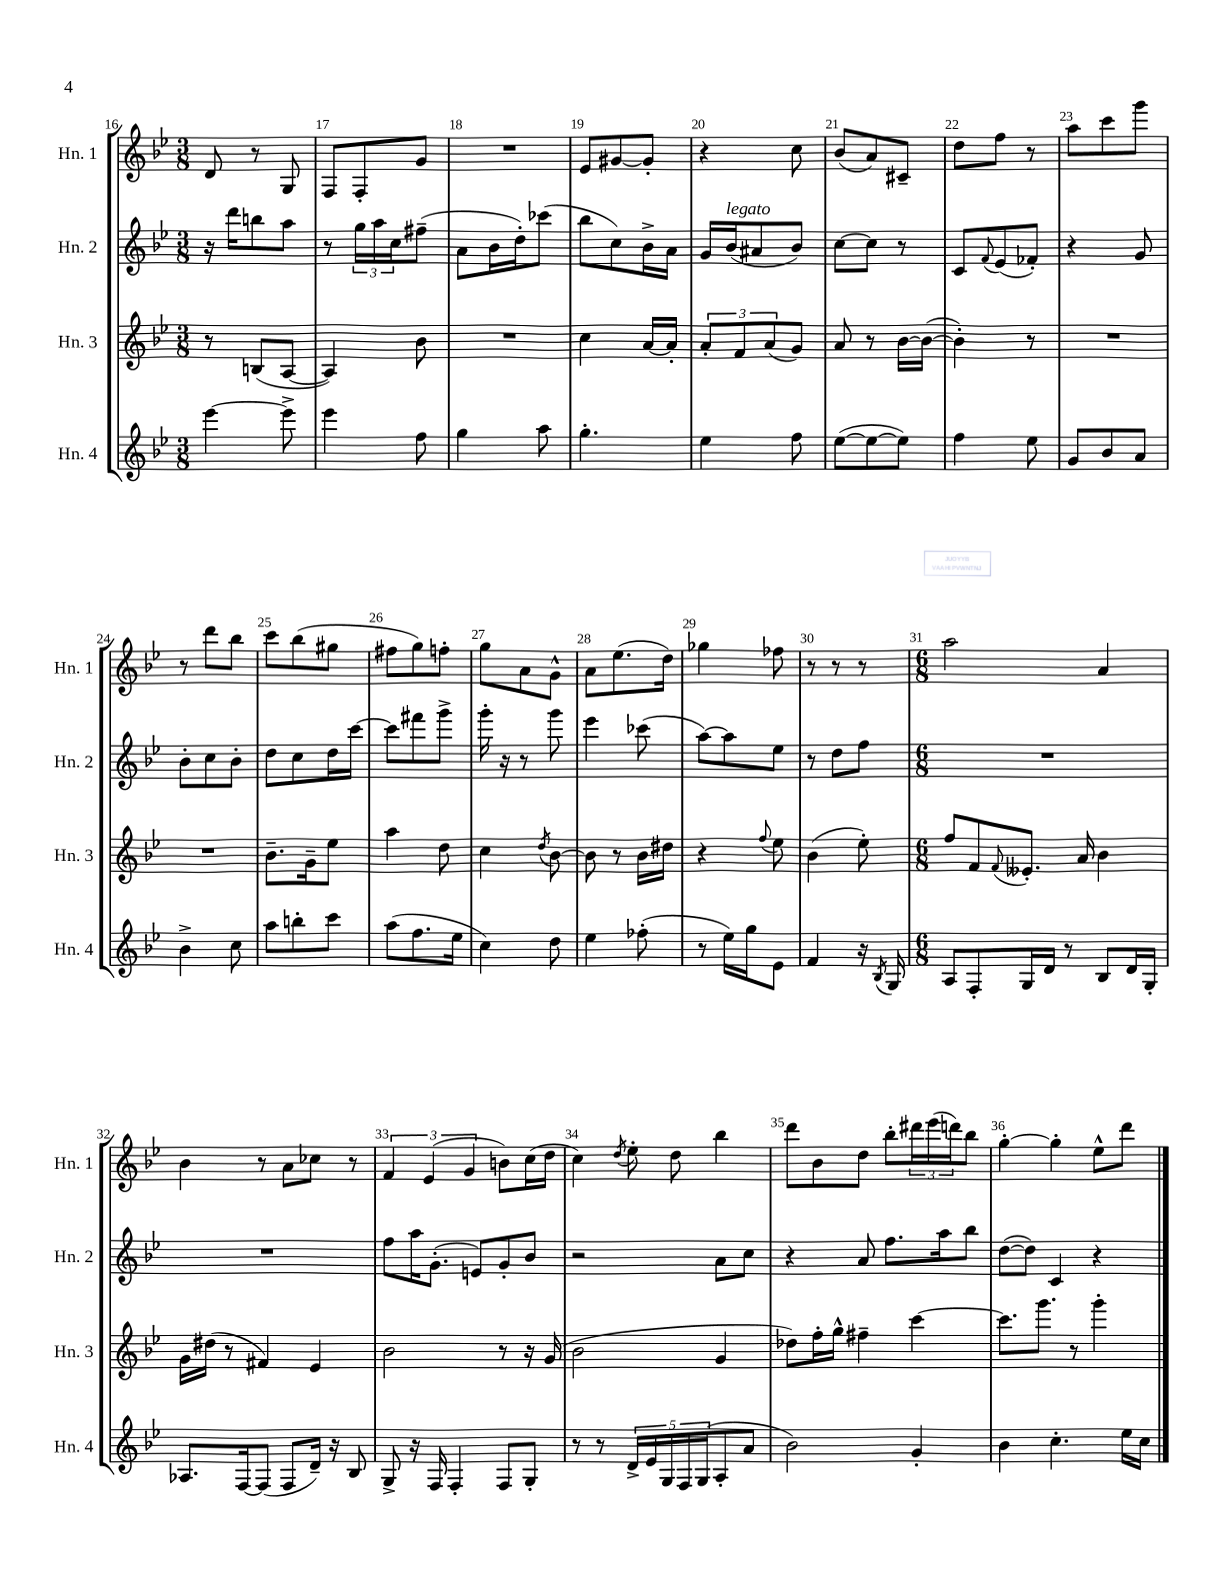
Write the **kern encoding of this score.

**kern	**kern	**kern	**kern
*staff4	*staff3	*staff2	*staff1
*clefG2	*clefG2	*clefG2	*clefG2
*k[b-e-]	*k[b-e-]	*k[b-e-]	*k[b-e-]
*M3/8	*M3/8	*M3/8	*M3/8
[4eee-\	8r	16r	8d/
.	.	16ddd\LK	.
.	(8B/L	8bb\	8r
8eee-^\]	[8A/J	8aa\J	8G/
=	=	=	=
4eee-\	4A/])	8r	8F/L
.	.	24gg\LL	8F'/
.	.	24aa\	.
.	.	24cc\J	.
8ff\	8b-\	(8ff#~\J	8g/J
=	=	=	=
4gg\	4.r	8a\L	4.r
.	.	16b-\L	.
.	.	16dd'\J)	.
8aa\	.	(8ccc-\J	.
=	=	=	=
4.gg'\	4cc\	8bb-\L	8e-/L
.	.	8cc\)	[8g#/
.	[16a/LL	16b-^\L	8g#'/]J
.	16a'/]JJ	16a\JJ	.
=	=	=	=
4ee-\	12a'/L	16g/LL	4r
.	.	(16b-/J	.
.	12f/	.	.
.	.	8a#/	.
.	(12a/	.	.
8ff\	8g/J)	8b-/J)	8cc\
=	=	=	=
([8ee-\L	8a/	[8cc\L	(8b-/L
8ee-\_	8r	8cc\]J	8a/)
8ee-\]J)	[16b-\LL	8r	8c#~/J
.	(16b-\_JJ	.	.
=	=	=	=
4ff\	4b-'\])	8c/L	8dd\L
.	.	8qqf/	.
.	.	(8e-/	8ff\J
8ee-\	8r	8f-'/J)	8r
=	=	=	=
8g/L	4.r	4r	8aa\L
8b-/	.	.	8ccc\
8a/J	.	8g/	8ggg\J
=	=	=	=
4b-^\	4.r	8b-'\L	8r
.	.	8cc\	8ddd\L
8cc\	.	8b-'\J	8bb-\J
=	=	=	=
8aa\L	8.b-~\L	8dd\L	8ccc\L
8bb'\	.	8cc\	(8bb-\
.	16g~\k	.	.
8ccc\J	8ee-\J	16dd\L	8gg#\J
.	.	[16ccc\JJ	.
=	=	=	=
(8aa\L	4aa\	8ccc\]L	8ff#\L
8.ff\	.	8fff#\	8gg\)
.	8dd\	8ggg^\J	8ff'\J
16ee-\Jk	.	.	.
=	=	=	=
4cc\)	4cc\	16ggg'\	8gg\L
.	.	16r	.
.	.	8r	8a\
.	8qdd/	.	.
8dd\	[8b-\	8ggg\	8g^^\J
=	=	=	=
4ee-\	8b-\]	4eee-\	8a\L
.	8r	.	(8.ee-\
(8ff-'\	16b-\LL	(8ccc-\	.
.	16dd#\JJ	.	16dd\Jk)
=	=	=	=
8r	4r	[8aa\L)	4gg-\
16ee-\LL)	.	8aa\]	.
16gg\J	.	.	.
.	8qqff/	.	.
8e-\J	8ee-\	8ee-\J	8ff-\
=	=	=	=
4f/	(4b-\	8r	8r
.	.	8dd\L	8r
16r	8ee-'\)	8ff\J	8r
8qB-/	.	.	.
16G/	.	.	.
=	=	=	=
*M6/8	*M6/8	*M6/8	*M6/8
8A/L	8ff/L	2.r	2aa\
8F'/	8f/	.	.
.	8qqf/	.	.
16G/L	8.e--'/J	.	.
16d/JJ	.	.	.
8r	.	.	.
.	16a/	.	.
8B-/L	4b-\	.	4a/
16d/L	.	.	.
16G'/JJ	.	.	.
=	=	=	=
8.A-/L	16g\LL	2.r	4b-\
.	(16dd#\JJ	.	.
.	8r	.	.
[16F/k	.	.	.
(8F/]J	4f#/)	.	8r
8F/L	.	.	8a\L
16d~/Jk)	4e-/	.	8cc-\J
16r	.	.	.
8B-/	.	.	8r
=	=	=	=
8G^/	2b-\	8ff\L	6f/
16r	.	16aa\K	.
.	.	.	(6e-/
16F/	.	(8.g'\J	.
4F'/	.	.	.
.	.	.	6g/
.	.	8e/L)	.
8F/L	8r	8g'/	8b\L)
8G'/J	16r	8b-/J	(16cc\L
.	(16g/	.	16dd\JJ
=	=	=	=
8r	2b-\	2r	4cc\)
8r	.	.	.
.	.	.	8qdd/
20d^/LL	.	.	8ee-'\
20e-/	.	.	.
20G/	.	.	.
.	.	.	8dd\
20F/	.	.	.
(20G/J	.	.	.
8A'/	4g/	8a\L	4bb-\
8a/J	.	8cc\J	.
=	=	=	=
2b-\)	8dd-\L)	4r	8ddd\L
.	16ff'\L	.	8b-\
.	16gg^^\JJ	.	.
.	4ff#~\	8a/	8dd\J
.	.	8.ff\L	8bb-'\L
4g'/	[4ccc\	.	24ddd#\L
.	.	.	(24eee-\
.	.	16aa\k	.
.	.	.	24ddd\J)
.	.	8bb-\J	8bb-\J
=	=	=	=
4b-\	8.ccc\]L	([8dd\L	[4gg'\
.	.	8dd\]J)	.
.	8.ggg\J	.	.
4.cc'\	.	4c/	4gg'\]
.	8r	.	.
.	4ggg'\	4r	8ee-^^\L
16ee-\LL	.	.	8ddd\J
16cc\JJ	.	.	.
==	==	==	==
*-	*-	*-	*-
